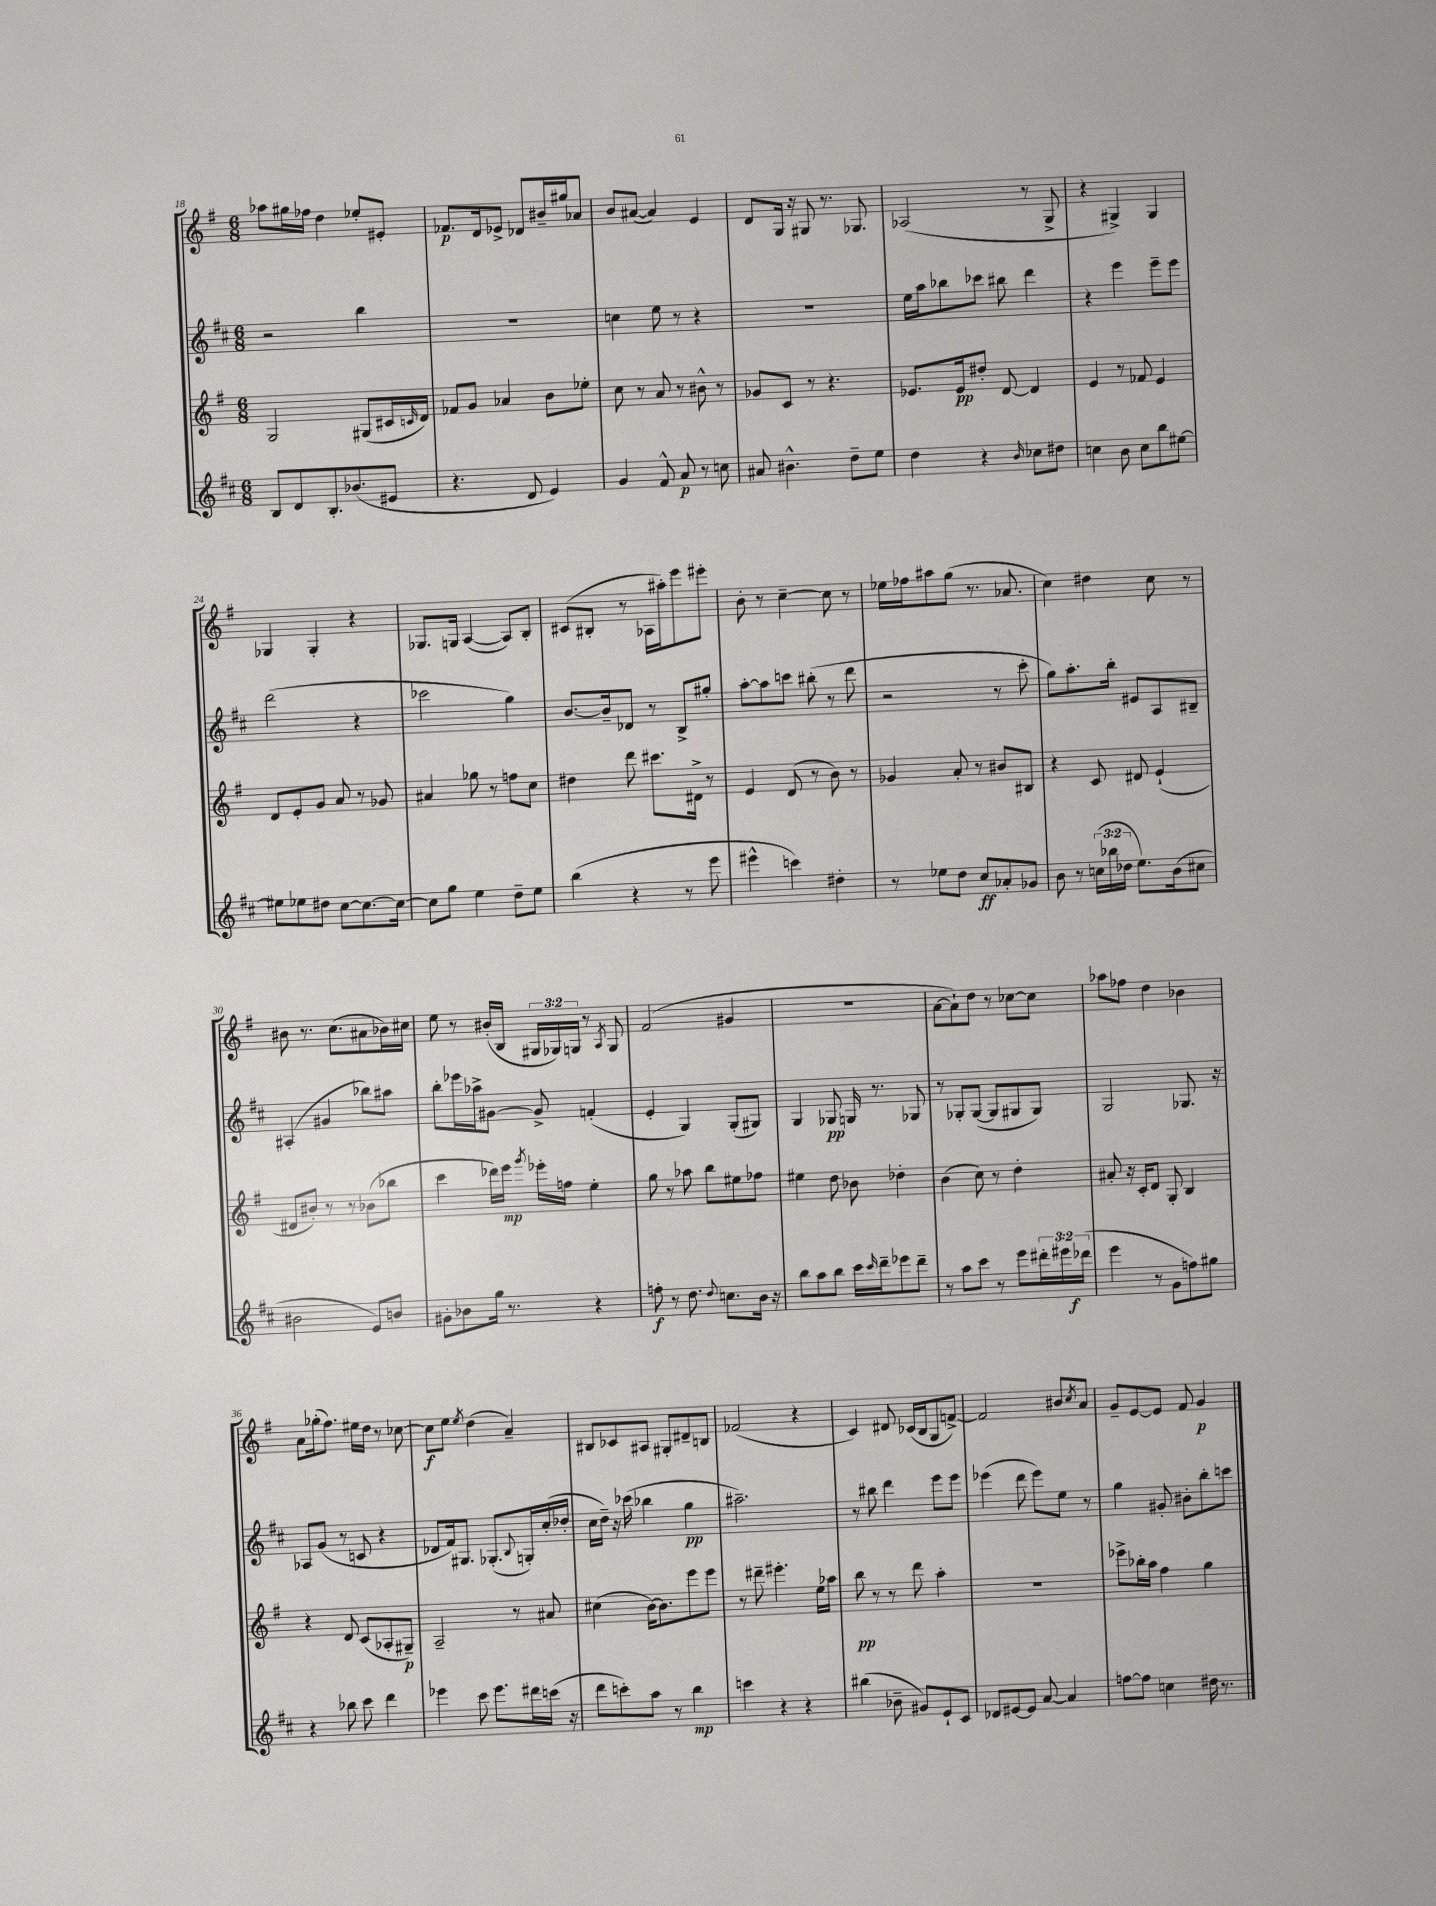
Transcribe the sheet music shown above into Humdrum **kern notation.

**kern	**kern	**kern	**kern
*staff4	*staff3	*staff2	*staff1
*clefG2	*clefG2	*clefG2	*clefG2
*k[f#c#]	*k[f#]	*k[f#c#]	*k[f#]
*M6/8	*M6/8	*M6/8	*M6/8
8B	2G	2r	8aa-
8d	.	.	16gg#
.	.	.	16ff-
8.B'	.	.	4dd
(8.b-	.	.	.
.	(8G#	4bb	8ee-'
8e#	16c#	.	8e#'
.	16qqc	.	.
.	16d)	.	.
=	=	=	=
4.r	8f-	2.r	8.f-
.	8g	.	.
.	.	.	16d
.	4a-	.	8e-^
8d	.	.	8d-
4e)	8b	.	16b#~
.	.	.	16gg#
.	8ee-'	.	8a-
=	=	=	=
4g	8cc	4cc	8b
.	8r	.	([8a#
8f#^^	8a	8ee	4a#])
8a	8r	8r	.
8r	8b#^^	4r	4e
8cc	8r	.	.
=	=	=	=
8a#	8g-	2.r	8d
4.b#^^	8c	.	16G
.	.	.	16r
.	8r	.	8G#
.	4.r	.	8.r
8dd~	.	.	.
.	.	.	8.G-
8ee	.	.	.
=	=	=	=
4dd	8.e-	16ee	(2A-
.	.	16aa	.
.	.	8bb-	.
.	16e-	.	.
4r	8dd#'	8ccc-	.
.	[8d	8bb#	.
16qqb	.	.	.
8cc-	4d]	4ddd	8r
8dd#	.	.	8G^
=	=	=	=
4cc	4e	4r	4r
8b	8r	4eee	4G#^)
8cc	8f-	.	.
8bb	4e	8eee~	4G#
[8ee#	.	8eee	.
=	=	=	=
8ee#]	8d	(2ddd	4G-
8ee-	8e'	.	.
8dd#	8g	.	4G-'
[8cc#	8a	.	.
8.cc#_	8r	4r	4r
.	8g-	.	.
16cc#_	.	.	.
=	=	=	=
8cc#]	4a#	2ccc-	8.G-
8gg	.	.	.
.	.	.	16G
4ee	8gg-	.	([4A
.	8r	.	.
8dd~	8ff	4gg)	8A])
8ee	8cc	.	8B'
=	=	=	=
(4bb	4dd#	[8.b	(8c#
.	.	.	8B#'
.	.	16b~]	.
4r	8ddd	8d-	8r
.	8.ccc#	8r	16A-
.	.	.	16aa#')
8r	.	8B^	8eee
.	16d#^	.	.
8eee	8r	8gg#'	8eee#'
=	=	=	=
4eee#^^	4e	[8aa'	8b'
.	.	8aa]	8r
4ccc)	(8d	8ccc	[4cc~
.	8r	(8bb#'	.
4dd#'	8b)	8r	8cc]
.	8r	8ddd	8r
=	=	=	=
8r	4g-	2r	16ee-
.	.	.	16ff-
8ee-	.	.	8aa#
8dd	8a'	.	(8gg
8cc#	8r	.	8.r
8a-'	8b#	8r	.
.	.	.	8.a-
8g-	8B#	8ccc#'	.
=	=	=	=
8b	4r	8gg)	4cc)
8r	.	8.aa'	.
(24cc	8c	.	4dd#
24bb-	.	.	.
.	.	16bb'	.
24dd-	.	.	.
8.ee)	8d#	8e#	.
.	(4e`	8A	8cc
(16b	.	.	.
8cc#	.	8B#~	8r
=	=	=	=
2b#	8d#	(4A#'	8b#
.	8b#')	.	8.r
.	8r	4g#	.
.	.	.	(8.cc
.	8r	.	.
8e)	(8b-	8bb-)	8a#
8b	8bb-	8aa#	16b-)
.	.	.	16cc#
=	=	=	=
8g#'	4ccc	8bb'	8ee
8b-	.	16eee-	8r
.	.	16aa-^	.
16gg	16ddd-)	[8g#	(16b#'
8.r	16eee	.	16B
.	8qggg	.	.
.	16eee-'	8g#^]	24G#
.	.	.	24G-)
.	16ff	.	.
.	.	.	24G
4r	4ee'	(4f'	8r
.	.	.	8qA
.	.	.	8G
=	=	=	=
8ff'	8gg	4e'	(2f#
8r	8r	.	.
8.dd	8aa-	4G)	.
.	8bb	.	.
8qqdd	.	.	.
8.cc	.	.	.
.	8ee#	(8G'	4g#
16b	8ff-	8G#)	.
16r	.	.	.
=	=	=	=
8bb	4ee#	4G	2.r
8aa	.	.	.
8bb	8dd	8G-	.
16ccc#	8b-	16G	.
16qqccc#	.	.	.
16ddd~	.	8.r	.
8eee-	4dd-'	.	.
8ddd~	.	8G-	.
=	=	=	=
8r	(4b	8r	[8a
8aa	.	8G-'	8a`])
8ccc#	8cc)	([8G-	8dd
8r	8r	8G-]	8r
8eee	4dd'	8G#	[8cc-
24ddd#'	.	8G#)	8cc-]
24eee#	.	.	.
(24ddd-	.	.	.
=	=	=	=
4eee	8a#'	2G	8aa-
.	16r	.	8ff-
.	16c'	.	.
8r	8d	.	4dd
8g	8G'	.	.
8ff)	4B	8.G-	4b-
8gg#	.	.	.
.	.	16r	.
=	=	=	=
4r	4r	8A-	8a
.	.	(8g	(16gg-'
.	.	.	8.ff#)
8bb-	8d	8r	.
8ccc#	(8c	8c	16ee#
.	.	.	16dd
4ddd	8A-'	4r	8r
.	8G#~)	.	[8cc-
=	=	=	=
4eee-	2A~	8d-	8cc-]
.	.	16f#)	8ee
.	.	8.G#	.
.	.	.	8qee
8ccc#	.	.	(4dd
8.eee-	.	(8.G-'	.
.	8r	.	4a~)
.	.	8qqB	.
16ddd#	.	16G')	.
(16ccc	8a#	(16cc#'	.
16r	.	16dd-'	.
=	=	=	=
8ddd	(4cc#	16cc#	8B#
.	.	16dd~)	.
8ccc')	.	16r	8c-
.	.	(16ccc-	.
8aa	[16b)	4bb-	8A#
.	8.b]	.	.
8r	.	.	8G#'
4bb	8eee	4gg	8d#~
.	8eee	.	8B
=	=	=	=
4ccc	8r	2.aa#~)	(2f-
.	8ddd#~	.	.
4r	4.eee#'	.	.
4r	.	.	4r
.	16ee	.	.
.	16aa-	.	.
=	=	=	=
(4bb#	8bb	8r	4c)
.	8r	8bb#	.
8b-~	8r	4ddd	8d#
8g#)	8ddd	.	(16c-
.	.	.	16B
8e`	4aa'	8eee	8G
8c#	.	8eee	[8f^)
=	=	=	=
8d-	2.r	(4eee-	2f]
[8e#	.	.	.
8e#]	.	8ddd	.
[8a	.	8eee-)	.
4a]	.	8ee	8b#
.	.	.	8qcc
.	.	8r	8a
=	=	=	=
[8ff	8eee-^	4gg	8g~
8ff]	16bb-'	.	[8e
.	16aa	.	.
4cc	4ff#	8g#'	8e]
.	.	8b#'	8f#
16dd#	4gg	8bb'	4g
8.r	.	.	.
.	.	8ccc	.
==	==	==	==
*-	*-	*-	*-
